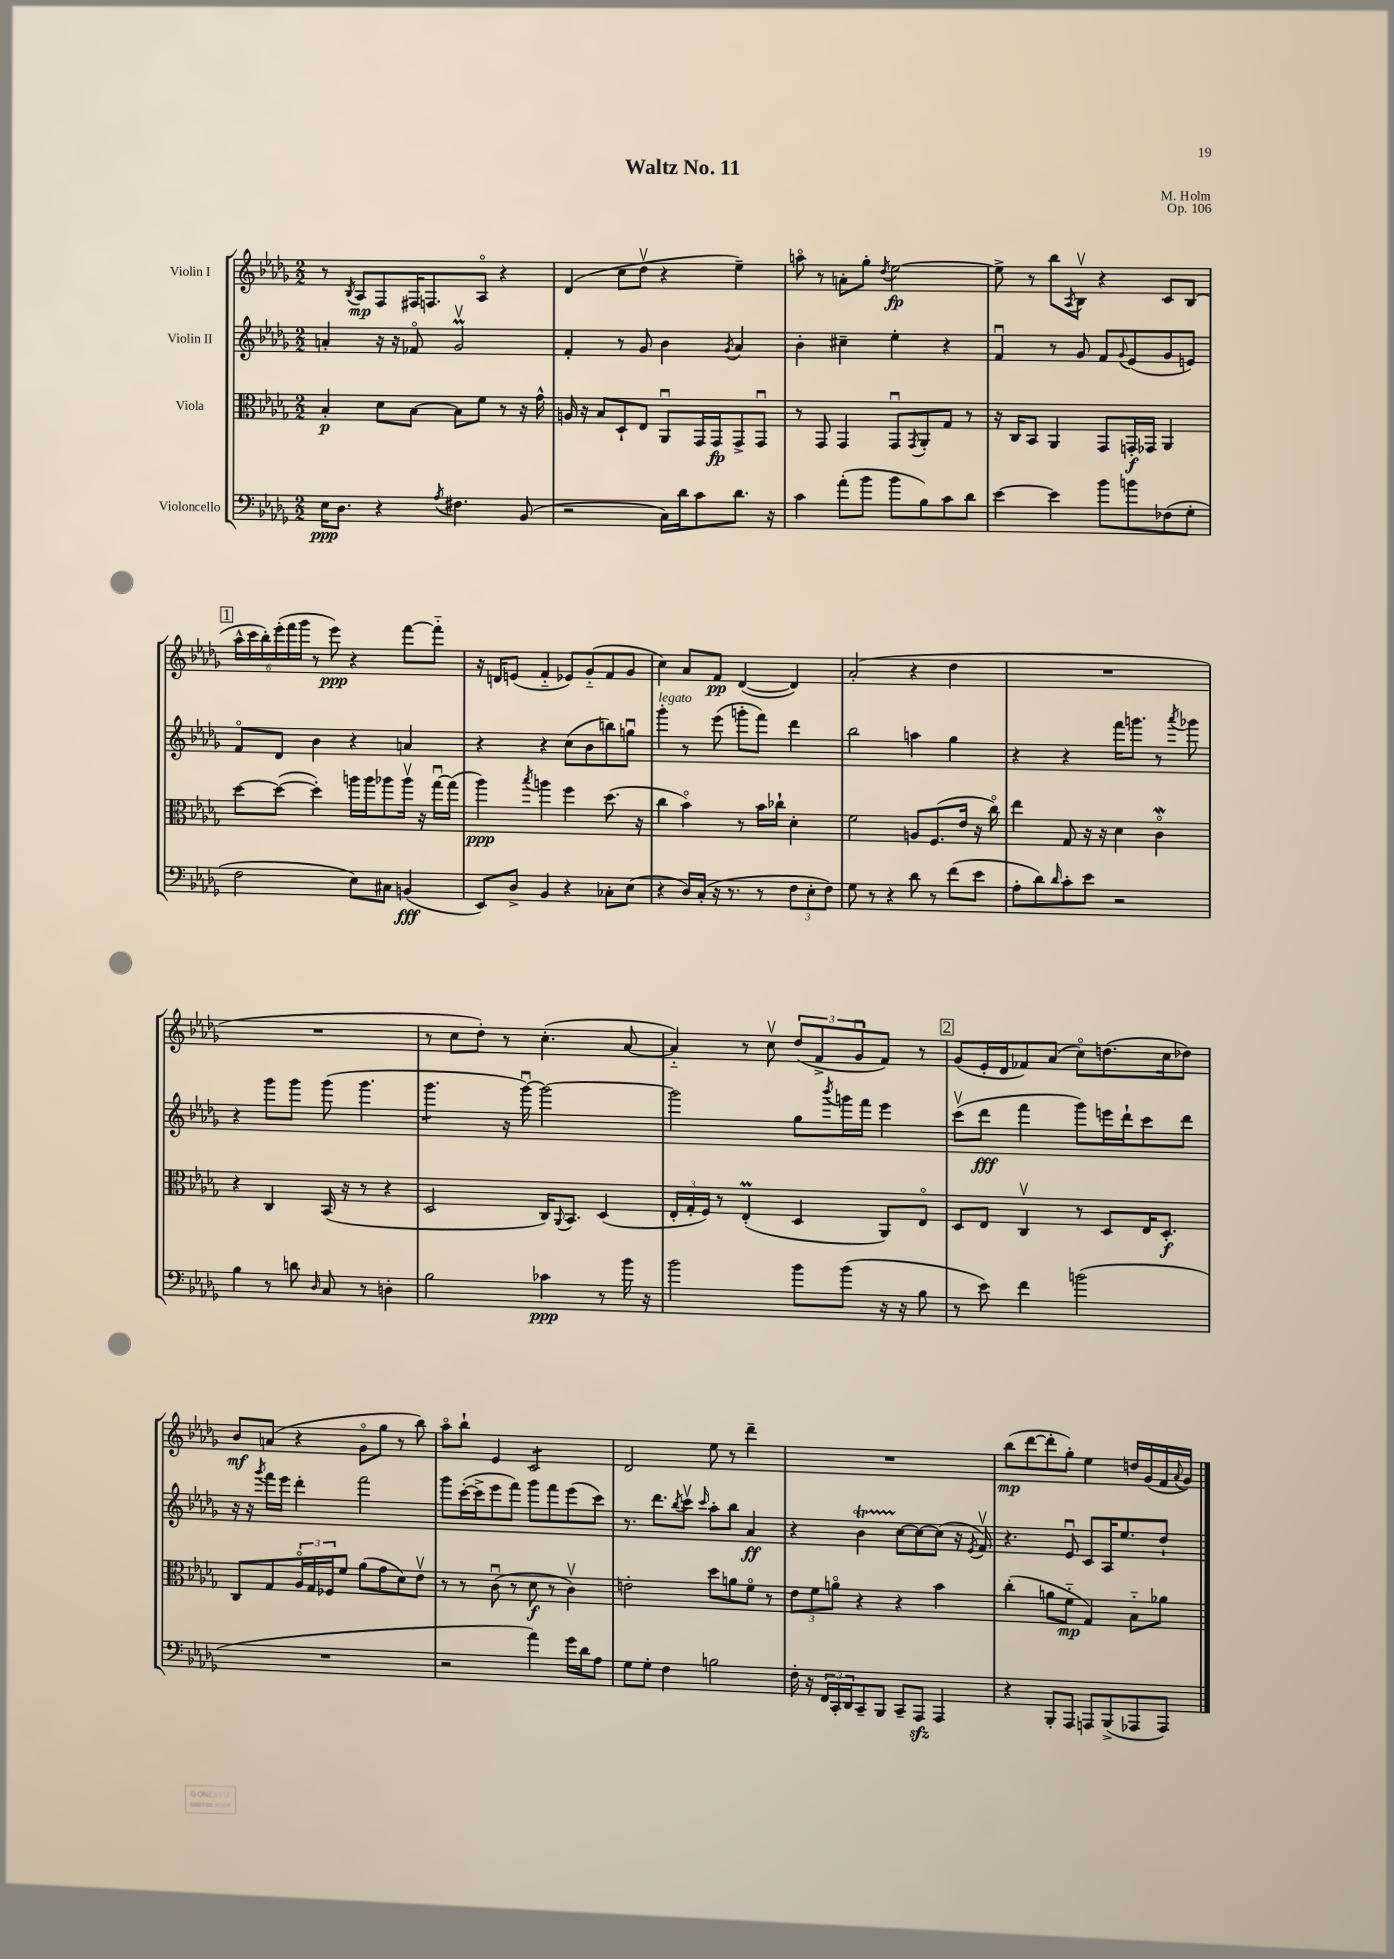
\header { title = "Waltz No. 11" composer = "M. Holm" opus = "Op. 106" }
<<
\new StaffGroup <<
\new Staff = "s0" \with { instrumentName = "Violin I" } {
    \clef treble \key des \major \numericTimeSignature \time 2/2
    r8 \acciaccatura { bes8 } aes8\mp f8 fis16 f8. aes8\flageolet r4 |
    des'4( c''8 des''8\upbow r4 ees''4--) |
    a''8\flageolet r8 a'8-. ges''8-. \acciaccatura { des''8 } ees''2~\fp |
    ees''8-> r8 bes''8 \acciaccatura { aes8 } bes8\upbow r4 c'8 bes8( |
    \mark \markup { \box "1" } \tuplet 6/4 { aes''16-^ c'''16 bes''16-.) ees'''16-.( f'''16 ges'''16 } r8 ees'''8\ppp) r4 f'''8~ f'''8-_ |
    r16 d'16 e'8( f'4-_ ees'8) ges'8-_( f'8 ges'8 |
    c''4) aes'8 f'8\pp des'4~( des'4) |
    aes'2-.( r4 des''4 |
    R1 |
    R1 |
    r8 c''8 des''8-.) r8 c''4.-.( aes'8~ |
    aes'4-_) r8 c''8\upbow \tuplet 3/2 { des''8( f'8-> ges'8\downbow } f'8) r8 |
    \mark \markup { \box "2" } ges'8( ees'16-. des'16 fes'8) aes'8( c''8\flageolet) d''8.( c''16 des''8) |
    bes'8\mf a'8( r4 ges'8\flageolet ges''8 r8 bes''8) |
    aes''8\flageolet bes''8-! ees'4 c'2:8 |
    des'2 ees''8 r8 des'''4-- |
    R1 |
    bes''8\mp( des'''8~ des'''8-. ges''8-.) ees''4 d''16 ges'16( f'16 \appoggiatura { aes'8 } ges'16) \bar "|." |
}
\new Staff = "s1" \with { instrumentName = "Violin II" } {
    \clef treble \key des \major \numericTimeSignature \time 2/2
    a'4-. r16 r16 fes'8\flageolet ges'2\upbow\prall |
    f'4-. r8 ges'8 bes'4 \acciaccatura { ges'8 } aes'4 |
    bes'4-. cis''4-- ees''4-. r4 |
    f'4\downbow r8 ges'8 f'8 \appoggiatura { ges'8 } ees'8( ges'8 e'8) |
    \mark \markup { \box "1" } f'8\flageolet des'8 bes'4 r4 a'4 |
    r4 r4 c''8( bes'8 b''8) g''8\downbow |
    ges'''4-.^\markup { \italic "legato" } r8 ees'''8( g'''8-. f'''8) des'''4 |
    bes''2 a''4 ges''4 |
    r4 r4 f'''16 g'''8. r8 \acciaccatura { aes'''8 } ges'''8 |
    r4 ges'''8 ges'''8 ges'''8( ges'''4. |
    ges'''4.:8 r16 ges'''16~\downbow) ges'''2~ |
    ges'''2 ges''8 \acciaccatura { bes'''8 } g'''16 f'''16 ees'''4 |
    \mark \markup { \box "2" } c'''8\upbow( des'''8\fff f'''4 ges'''8) e'''16 des'''16-! c'''8 des'''8 |
    r16 r16 \acciaccatura { ges'''8 } f'''16 ees'''16 des'''4-. f'''2 |
    ges'''8 c'''16~-.( c'''16-> ees'''8 f'''8) ges'''8 f'''8 ees'''8( c'''8) |
    r8. des'''8. \acciaccatura { bes''8 } c'''8\upbow \grace { c'''16 } aes''8-. bes''8 aes'4\ff |
    r4 bes'4\startTrillSpan c''8~\stopTrillSpan c''8~ c''8( r16 \acciaccatura { ees'8 } f'16\upbow) |
    r4. ees'8\downbow c'8 aes16 ees''8. des''8-! \bar "|." |
}
\new Staff = "s2" \with { instrumentName = "Viola" } {
    \clef alto \key des \major \numericTimeSignature \time 2/2
    bes4-.\p des'8 bes8~ bes8 f'8 r8 r16 ges'16-^ |
    a16 r16 bes8 des8-! ees8 aes,8\downbow ges,16 ges,16\fp ges,8-> ges,8\downbow |
    r8 ges,8 ges,4 ges,8\downbow \acciaccatura { ges,8 } aes,8-. ges8 r8 |
    r16 c16 bes,8 aes,4 ges,8 g,16-.\f ges,16 aes,4 |
    \mark \markup { \box "1" } des''8~ des''8~( des''4-.) a''16 a''16 aes''8 aes''16\upbow r16 ges''16~\downbow ges''16( |
    aes''4\ppp) \acciaccatura { bes''8 } a''4 f''4 des''8.( r16 |
    c''4 bes'4\flageolet) r8 bes'16 ces''16-! des'4-. |
    f'2 a8 f8.( ees'16 r16 c''16\flageolet) |
    ees''4 ges8 r16 r16 des'4 c'4\flageolet\mordent |
    r4 c4 bes,16( r16 r8 r4 |
    des2 c16) \appoggiatura { aes,8 } bes,8. des4( |
    \tuplet 3/2 { ees16-. ges16-. f16) } r8 ees4-.\prall( des4 aes,8) ees8\flageolet |
    \mark \markup { \box "2" } des8 ees8 c4\upbow r8 des8 ees16 des8.-.\f |
    c8 ges8 \tuplet 3/2 { aes16\flageolet ges16 fes16 } f'8 aes'8( ges'8 des'8) ees'8\upbow |
    r8 r8 c'8\downbow( r8 des'8\f r8 c'4\upbow) |
    e'2-. des''8 a'8 f'8\flageolet r8 |
    \tuplet 3/2 { ees'8 f'8 a'8\flageolet } r4 r4 bes'4 |
    c''4-.( a'8 f'8-_\mp ges4) bes8-_ aes'8 \bar "|." |
}
\new Staff = "s3" \with { instrumentName = "Violoncello" } {
    \clef bass \key des \major \numericTimeSignature \time 2/2
    ees16\ppp des8. r4 \acciaccatura { aes8 } fis4. bes,8( |
    r2 c16) des'16 c'8 des'8. r16 |
    c'4 aes'8-.( bes'8 bes'8 bes8) c'8 des'8 |
    ees'4~ ees'4 bes'8 b'8 fes8( ges8-. |
    \mark \markup { \box "1" } f2 ees8) cis8 b,4\fff( |
    ees,8) des8-> bes,4 r4 ces8-. ees8( |
    r4 des16) c16-.( r16 r8. r8 \tuplet 3/2 { f8 ees8-. f8) } |
    ges8 r8 r4 des'8 r8 f'8( ees'8 |
    aes8-. des'8) \grace { des'16 } c'8-. ees'8 r2 |
    bes4 r8 d'8 \grace { des16 } c8 r8 d4-. |
    bes2 ces'4\ppp r8 bes'16 r16 |
    bes'2 bes'8 bes'8( r16 r16 bes8 |
    \mark \markup { \box "2" } r8 ees'8) f'4 b'2( |
    R1 |
    r2 aes'4) ges'16 des'16 aes8 |
    ges8 ges8-. f4 b2 |
    f16-. r16 \tuplet 3/2 { f,16 c,16-. des,16 } c,8-- bes,,8 c,8-- aes,,8\sfz aes,,4 |
    r4 bes,,8-. aes,,8 a,,8 bes,,8->( aes,,8 aes,,8) \bar "|." |
}
>>
>>
\layout { \context { \Score \remove "Bar_number_engraver" } }
